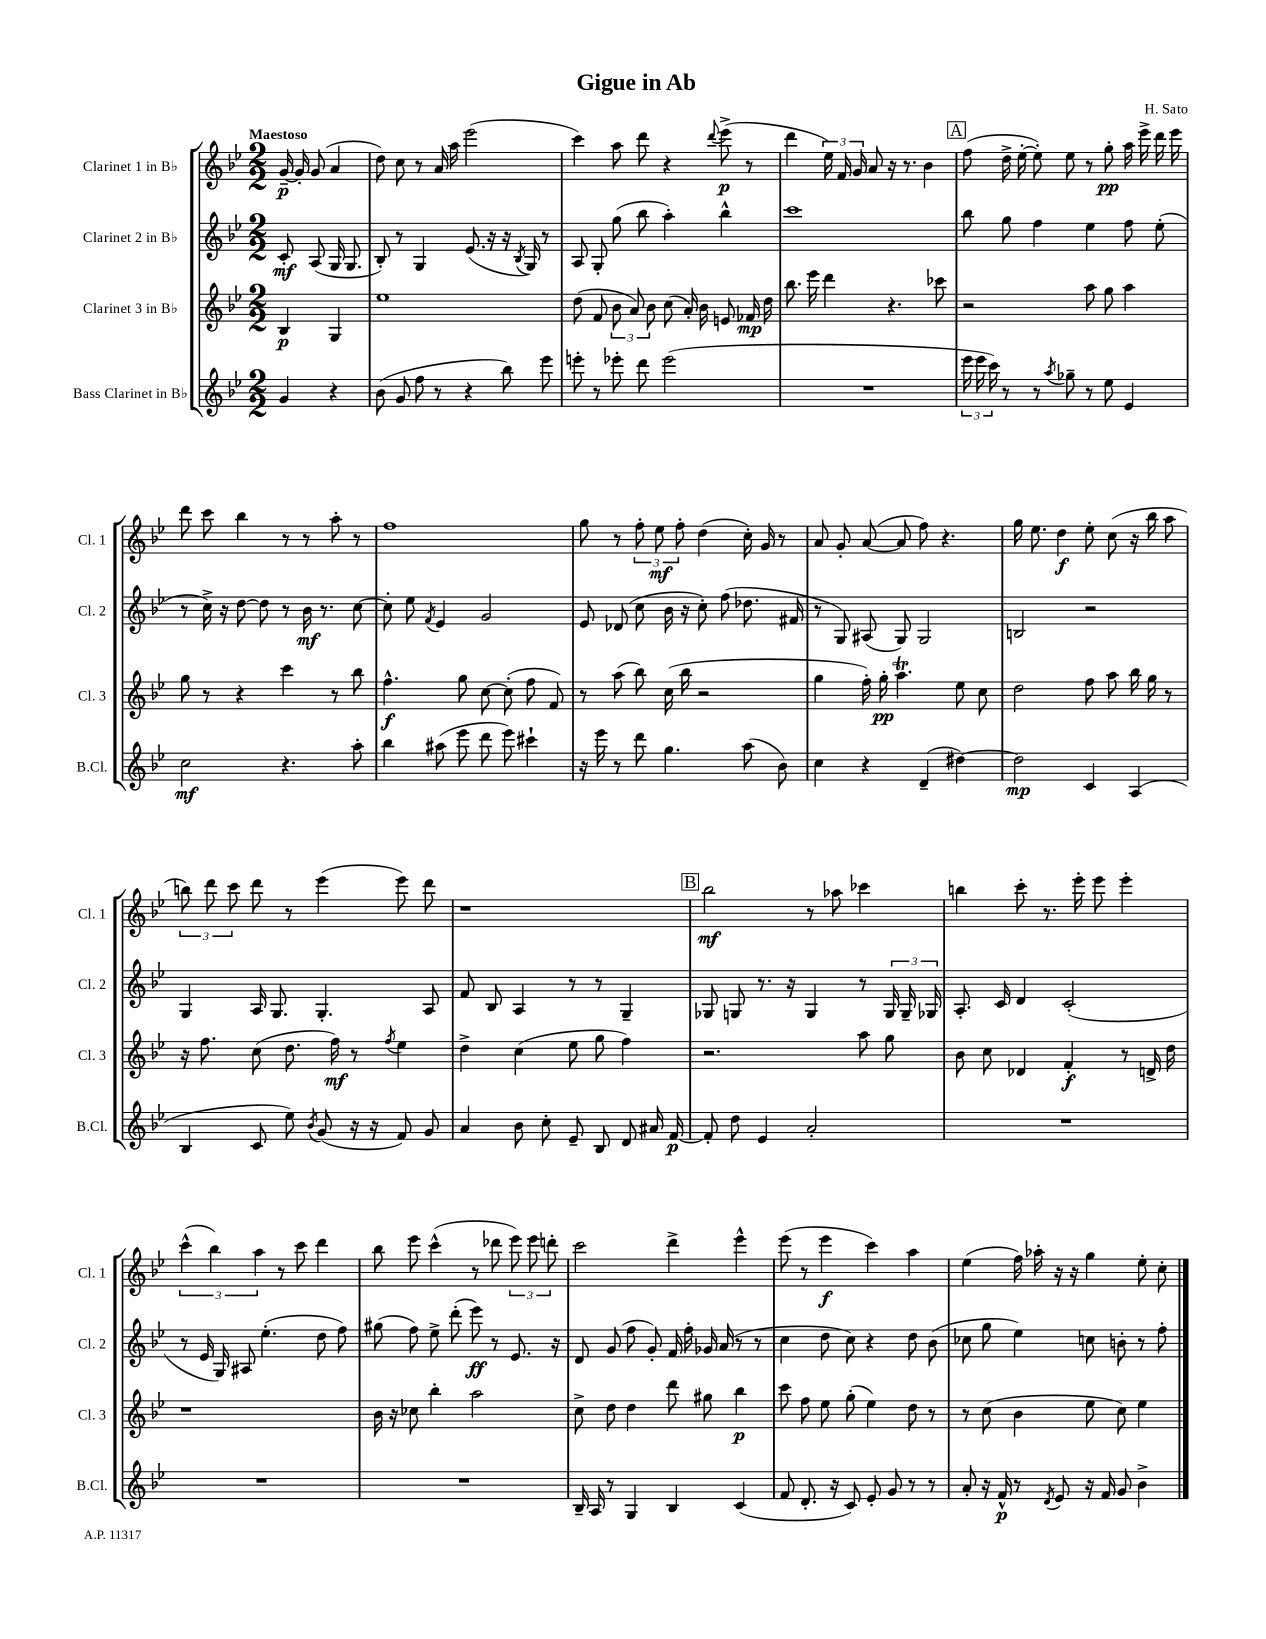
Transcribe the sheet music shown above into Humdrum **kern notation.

**kern	**kern	**kern	**kern
*staff4	*staff3	*staff2	*staff1
*clefG2	*clefG2	*clefG2	*clefG2
*k[b-e-]	*k[b-e-]	*k[b-e-]	*k[b-e-]
*M2/2	*M2/2	*M2/2	*M2/2
4g	4B-	8c'	[16g~
.	.	.	16g']
.	.	(8A	(8g
4r	4G	16G	4a
.	.	8.G	.
=	=	=	=
(8b-	1ee-	8B-')	8dd)
8g	.	8r	8cc
8ff	.	4G	8r
8r	.	.	16a
.	.	.	16aa
4r	.	(8.e-	(2eee-
.	.	16r	.
8bb-)	.	16r	.
.	.	8qB-	.
.	.	16G)	.
8eee-	.	8r	.
=	=	=	=
8eee'	(8dd	8A	4ccc)
8r	8f	8G'	.
8eee-'	12b-	(8gg	8aa
.	12a)	.	.
8ddd	.	8bb-	8ddd
.	12b-	.	.
(2eee-	(8cc	4aa')	4r
.	16a')	.	.
.	16b-	.	.
.	.	.	8qqddd
.	8e	4bb-^^	(8eee-^
.	16f-	.	8r
.	16dd	.	.
=	=	=	=
1r	8.bb-	1ccc	4ddd
.	16eee-	.	.
.	4ddd	.	24ee-)
.	.	.	24f
.	.	.	24g
.	.	.	8a
.	4.r	.	16r
.	.	.	8.r
.	.	.	4b-
.	8ccc-	.	.
=	=	=	=
24eee-	2r	8bb-	(8ff
24eee-	.	.	.
24ccc)	.	.	.
8r	.	8gg	16dd^
.	.	.	[16ee-'
8r	.	4ff	8ee-'])
8qaa	.	.	.
8gg-~	.	.	8ee-
8r	8aa	4ee-	8r
8ee-	8gg	.	8gg'
4e-	4aa	8ff	16aa
.	.	.	16eee-^
.	.	(8ee-'	16ddd
.	.	.	16eee-
=	=	=	=
2cc	8gg	8r	8ddd
.	8r	16cc^)	8ccc
.	.	16r	.
.	4r	[8dd	4bb-
.	.	8dd]	.
4.r	4ccc	8r	8r
.	.	16b-	8r
.	.	8.r	.
.	8r	.	8aa'
8aa'	8bb-	[8cc	8r
=	=	=	=
4bb-	4.ff^^	8cc']	1ff
.	.	8ee-	.
.	.	8qf	.
(8aa#	.	4e-	.
8eee-	8gg	.	.
8ddd	[8cc	2g	.
8eee-)	(8cc']	.	.
4ccc#`	8ff	.	.
.	8f)	.	.
=	=	=	=
16r	8r	8e-	8gg
16eee-	.	.	.
8r	(8aa	(8d-	8r
8ddd	8bb-)	8cc	12ff'
.	.	.	12ee-
4.gg	(16cc	16b-	.
.	.	.	12ff'
.	16bb-	16r	.
.	2r	8cc')	(4dd
.	.	(8ff	.
(8aa	.	8.dd-	16cc')
.	.	.	16g
8b-)	.	.	8r
.	.	16f#	.
=	=	=	=
4cc	4gg	8r	8a
.	.	8G)	8g'
4r	16ff')	(8A#	([8a
.	16gg'	.	.
.	4.aa	8G)	8a]
(4d~	.	2G	8ff)
.	.	.	4.r
[4dd#)	8ee-	.	.
.	8cc	.	.
=	=	=	=
2dd#]	2dd	2B	16gg
.	.	.	8.ee-
.	.	.	4dd
4c	8ff	2r	8ee-'
.	8aa	.	(8cc
(4A	16bb-	.	16r
.	16gg	.	16bb-
.	8r	.	8aa
=	=	=	=
4B-	16r	4G	12bb)
.	8.ff	.	.
.	.	.	12ddd
.	.	.	12ccc
8c	(8cc	16A	8ddd
.	.	8.G	.
8ee-)	8.dd	.	8r
8qb-	.	.	.
(8g	.	4.G'	(4eee-
.	16ff)	.	.
16r	8r	.	.
16r	.	.	.
.	8qff	.	.
8f)	4ee-	.	8eee-)
8g	.	8A	8ddd
=	=	=	=
4a	4dd^	8f	1r
.	.	8B-	.
8b-	(4cc	4A	.
8cc'	.	.	.
8e-~	8ee-	8r	.
8B-	8gg	8r	.
8d	4ff)	4G~	.
16a#	.	.	.
[16f	.	.	.
=	=	=	=
8f']	2.r	8G-	2bb-
8dd	.	8G	.
4e-	.	8.r	.
.	.	16r	.
2a'	.	4G	8r
.	.	.	8aa-
.	8aa	8r	4ccc-
.	8gg	24G	.
.	.	24G~	.
.	.	24G-	.
=	=	=	=
1r	8b-	8.A'	4bb
.	8cc	.	.
.	.	16c	.
.	4d-	4d	8ccc'
.	.	.	8.r
.	4f'	(2c'	.
.	.	.	16eee-'
.	.	.	8eee-
.	8r	.	4eee-'
.	16d^	.	.
.	16dd	.	.
=	=	=	=
1r	1r	8r	(6ccc^^
.	.	16e-	.
.	.	.	6bb-)
.	.	16G)	.
.	.	8A#	.
.	.	.	6aa
.	.	(4.ee-'	.
.	.	.	8r
.	.	.	8ccc
.	.	8dd	4ddd
.	.	8ff)	.
=	=	=	=
1r	16b-	(8gg#	8bb-
.	16r	.	.
.	8cc-	8ff)	8eee-
.	4bb-'	8ee-^	(4ccc^^
.	.	(8ddd'	.
.	2aa	8eee-)	8r
.	.	8r	8ddd-
.	.	8.e-	12eee-)
.	.	.	12eee-
.	.	.	12ddd'
.	.	16r	.
=	=	=	=
16B-~	8cc^	8d	2ccc
16A	.	.	.
8r	8dd	(8g	.
4G	4dd	8ff	.
.	.	8g')	.
4B-	8ddd	16f	4ddd^
.	.	16ff'	.
.	8gg#	16g-	.
.	.	(16a	.
(4c	4bb-	8r	4eee-^^
.	.	8r	.
=	=	=	=
8f	8ccc	4cc	(8eee-
8.d'	8ff	.	8r
.	8ee-	8dd	4eee-
16r	.	.	.
8c)	(8gg'	8cc)	.
8e-'	4ee-)	4r	4ccc)
8g	.	.	.
8r	8dd	8dd	4aa
8r	8r	(8b-	.
=	=	=	=
8a'	8r	8cc-	(4ee-
16r	(8cc	8gg	.
16f^^	.	.	.
8r	4b-	4ee-)	16ff)
.	.	.	16aa-'
8qd	.	.	.
8e-	.	.	16r
.	.	.	16r
16r	8ee-	8cc	4gg
16f	.	.	.
8g	8cc)	8b'	.
4b-^	4ee-	8r	8ee-'
.	.	8ff'	8cc'
==	==	==	==
*-	*-	*-	*-
